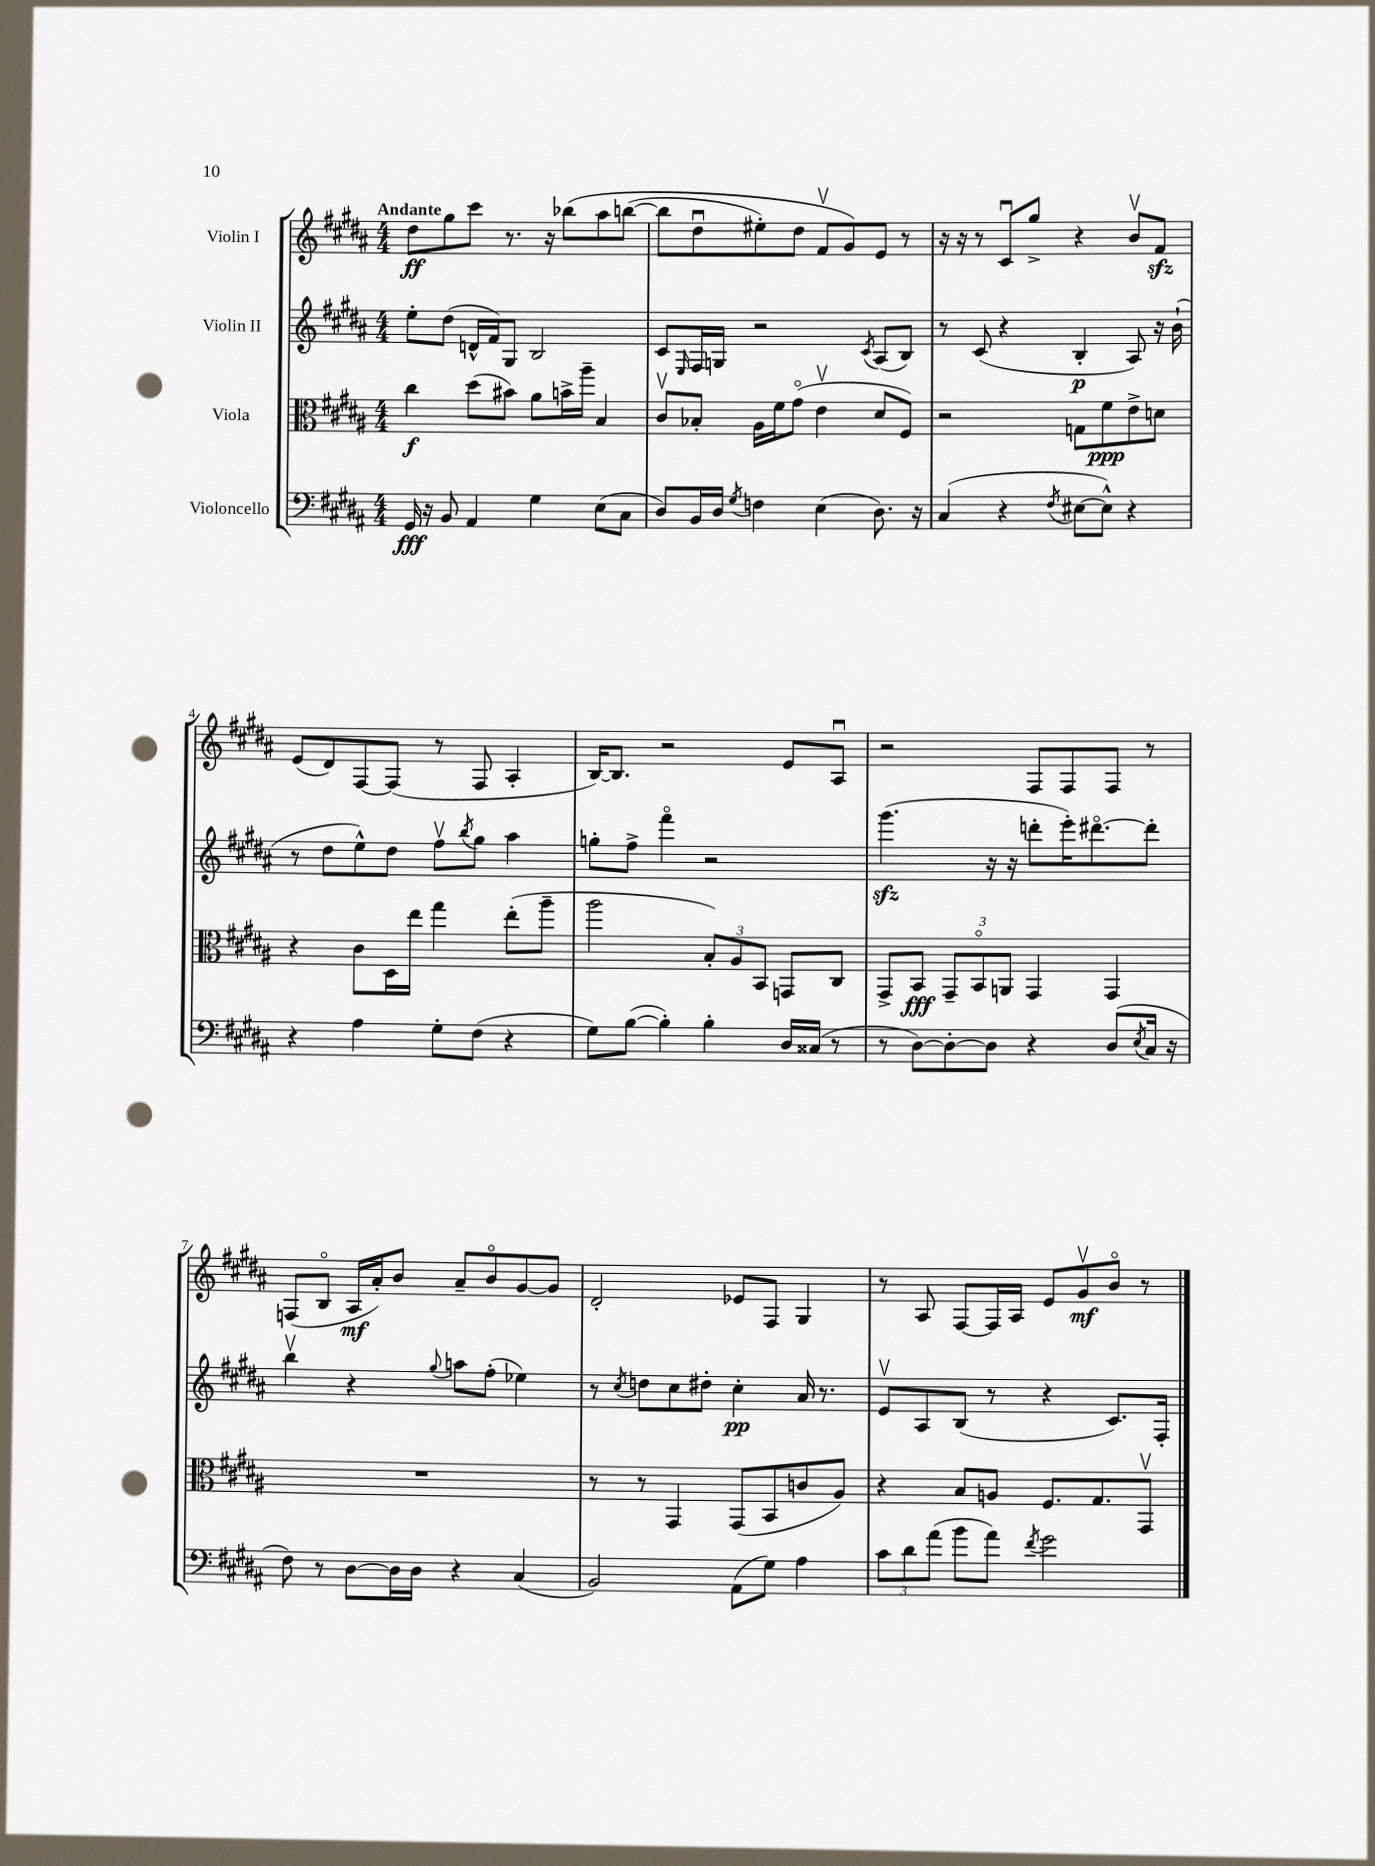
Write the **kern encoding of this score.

**kern	**kern	**kern	**kern
*staff4	*staff3	*staff2	*staff1
*clefF4	*clefC3	*clefG2	*clefG2
*k[f#c#g#d#a#]	*k[f#c#g#d#a#]	*k[f#c#g#d#a#]	*k[f#c#g#d#a#]
*M4/4	*M4/4	*M4/4	*M4/4
16GG#	4cc#	8ee'	8dd#
16r	.	.	.
8BB	.	(8dd#	8gg#
4AA#	(8dd#	16d^^	8ccc#
.	.	16f#)	.
.	8b#)	8G#	8.r
4G#	8a#	2B	.
.	.	.	16r
.	16b^	.	&(8bb-
.	16aa#~	.	.
(8E	4B	.	8aa#
8C#	.	.	([8bb
=	=	=	=
8D#)	8c#v	8c#	8bb]
.	.	16qqE	.
16BB	8B-'	16F#	8dd#u
16D#	.	16G	.
8qG#	.	.	.
4F	16A#	2r	8ee#')
.	16f#	.	.
.	(8g#o	.	8dd#
(4E	4ev	.	8f#v
.	.	.	8g#&)
.	.	8qc#	.
8.D#)	8d#	(8A#	8e
.	8F#)	8B)	8r
16r	.	.	.
=	=	=	=
(4C#	2r	8r	16r
.	.	.	16r
.	.	(8c#	8r
4r	.	4r	8c#u
.	.	.	8gg#^
8qF#	.	.	.
[8E#	8G	4B'	4r
8E#^^])	8f#	.	.
4r	8e^	8A#)	8bv
.	8d	16r	8f#
.	.	(16b`	.
=	=	=	=
4r	4r	8r	(8e
.	.	8dd#	8d#)
4A#	8c#	8ee^^)	[8F#
.	16D#	8dd#	(8F#]
.	16ee	.	.
8G#'	4gg#	8ff#v	8r
.	.	8qbb	.
(8F#	.	8gg#	8F#
4r	(8ee'	4aa#	4A#'
.	8aa#~	.	.
=	=	=	=
8G#)	2aa#	8gg'	[16B)
.	.	.	8.B]
([8B	.	8ff#^	.
4B'])	.	4fff#o	2r
4B'	12B')	2r	.
.	12A#	.	.
.	12BB	.	.
16D#	8GG	.	8e
(16C##	.	.	.
8r	8C#	.	8A#u
=	=	=	=
8r	8GG#^	(4.ggg#	2r
[8D#)	8BB	.	.
8D#'_	12GG#~	.	.
.	12BBo	.	.
8D#]	.	16r	.
.	12AA	.	.
.	.	16r	.
4r	4GG#	8ddd'	8F#
.	.	16eee')	8F#
.	.	[8.ddd#o	.
(8D#	4GG#	.	8F#
8qE	.	.	.
16C#	.	8ddd#']	8r
16r	.	.	.
=	=	=	=
8F#)	1r	4bbv	(8F
8r	.	.	8Bo
[8D#	.	4r	16A#
.	.	.	16a#')
16D#]	.	.	8b
16D#	.	.	.
.	.	8qqgg#	.
4r	.	8aa	8a#~
.	.	(8ff#'	8bo
(4C#	.	4ee-)	[8g#
.	.	.	8g#]
=	=	=	=
2BB)	8r	8r	2d#'
.	.	8qcc#	.
.	8r	8dd	.
.	4GG#	8cc#	.
.	.	8dd#'	.
(8AA#	(8GG#	4cc#'	8e-
8G#)	8BB	.	8F#
4A#	8c	16a#	4G#
.	.	8.r	.
.	8A#)	.	.
=	=	=	=
12c#	4r	8ev	8r
12d#	.	.	.
.	.	8A#	8A#
(12a#	.	.	.
8b	8B	(8B	[8F#
8a#)	8A	8r	16F#]
.	.	.	16A#
8qf#	.	.	.
2g#	8.F#	4r	8e
.	.	.	8g#v
.	8.G#	.	.
.	.	8.c#)	8bo
.	8GG#v	.	8r
.	.	16F#'	.
==	==	==	==
*-	*-	*-	*-
